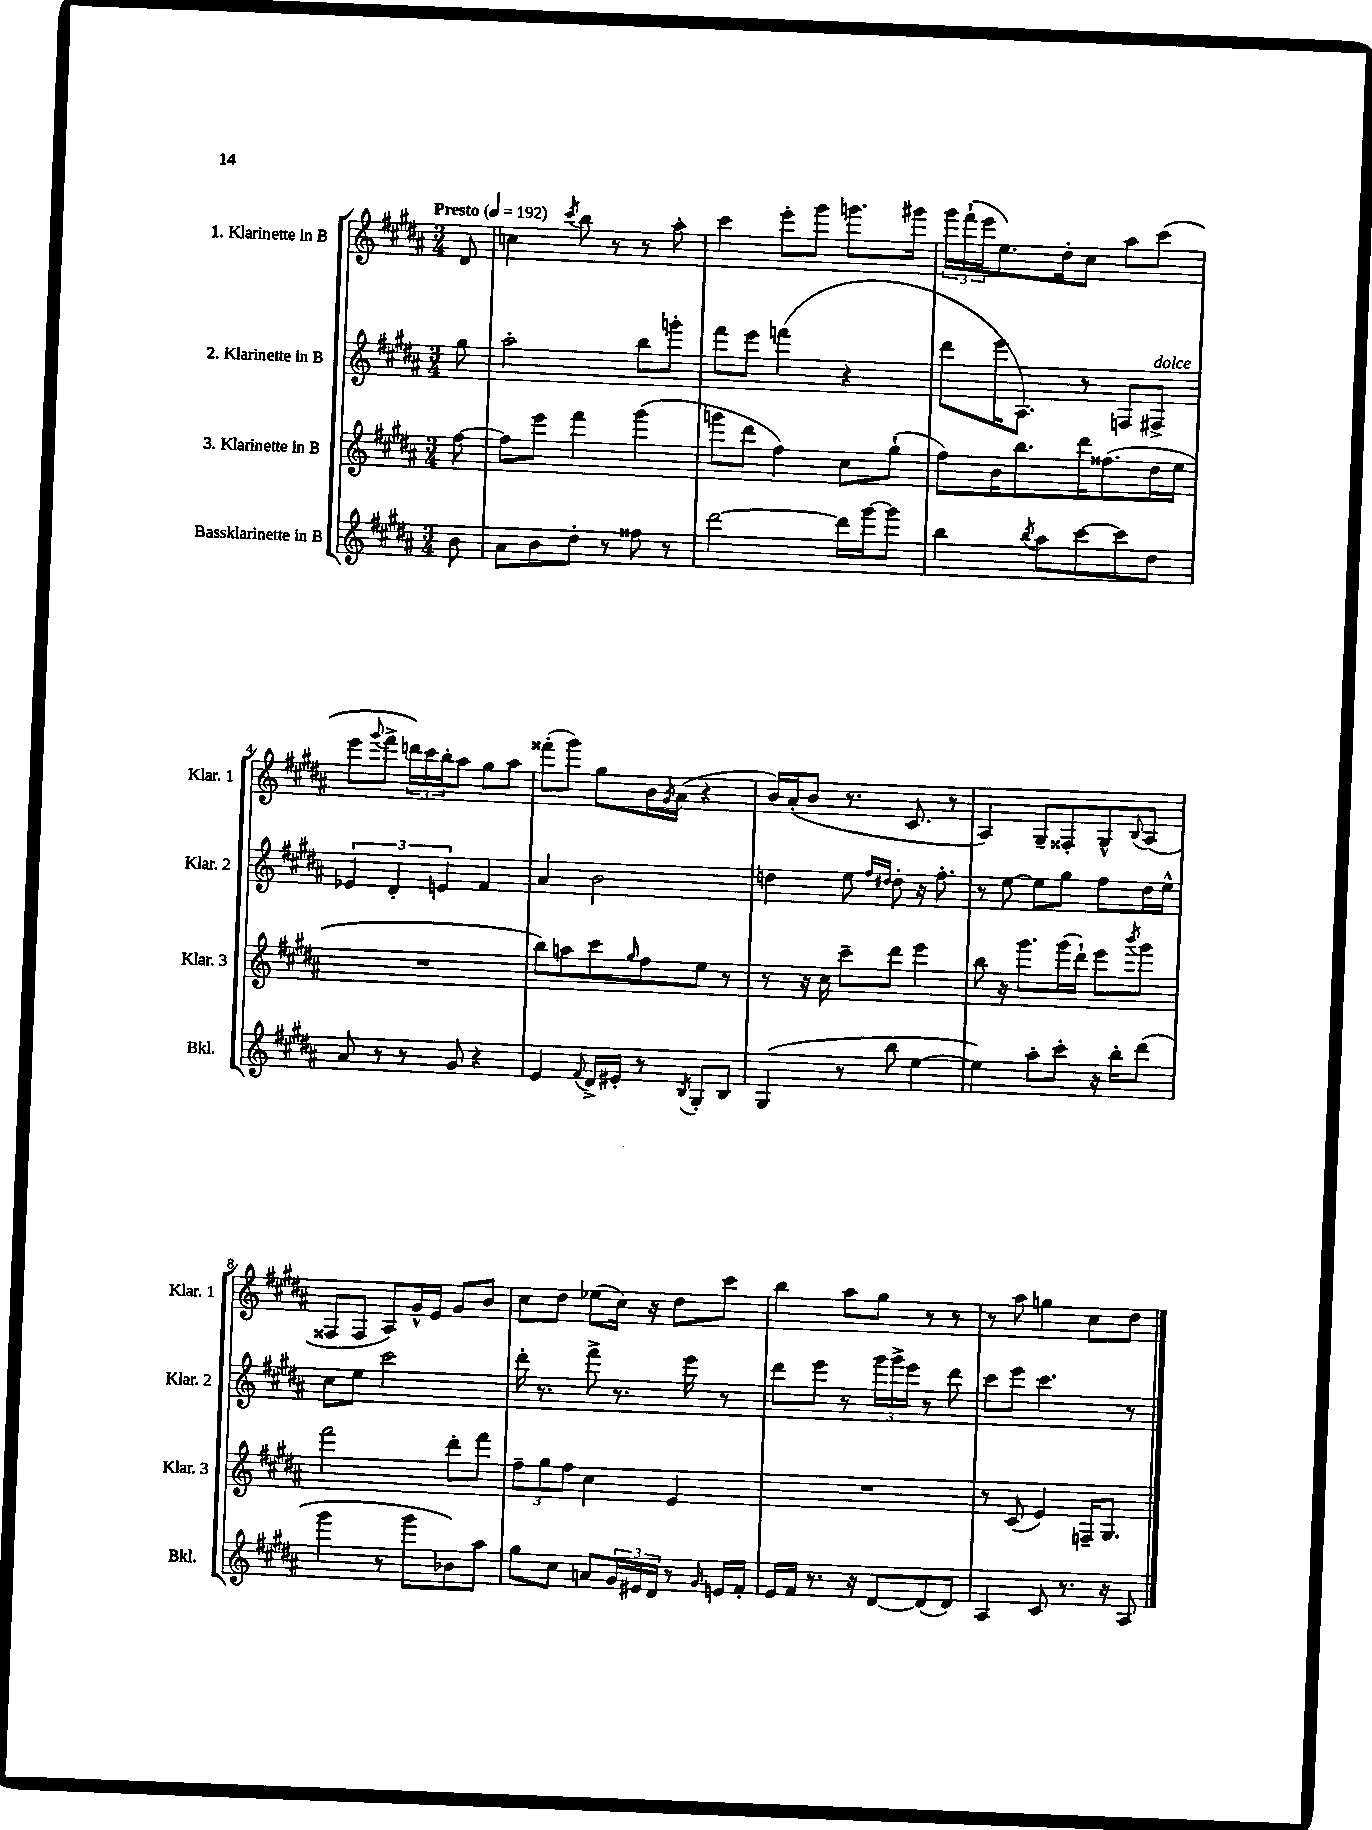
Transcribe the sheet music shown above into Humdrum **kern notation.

**kern	**kern	**kern	**kern
*staff4	*staff3	*staff2	*staff1
*clefG2	*clefG2	*clefG2	*clefG2
*k[f#c#g#d#a#]	*k[f#c#g#d#a#]	*k[f#c#g#d#a#]	*k[f#c#g#d#a#]
*M3/4	*M3/4	*M3/4	*M3/4
*MM192	*MM192	*MM192	*MM192
8b	[8ff#	8gg#	8d#
=	=	=	=
8a#	8ff#]	2aa#'	4cc
8b	8eee	.	.
.	.	.	8qccc#
8dd#'	4fff#	.	8bb
8r	.	.	8r
8ff##	(4ggg#	8bb	8r
8r	.	8ggg'	8aa#'
=	=	=	=
[2ddd#	8ggg	8fff#	4ccc#
.	8ddd#	8eee	.
.	4ff#)	(4fff	8eee'
.	.	.	8ggg#
16ddd#]	8cc#	4r	8.ggg
[16ggg#	.	.	.
8ggg#]	(8gg#`	.	.
.	.	.	16ggg#
=	=	=	=
4bb	8ff#)	8ddd#	24ggg#
.	.	.	(24fff#`
.	.	.	24eee
.	16b	16eee	8.ee)
.	8.bb	8.A#)	.
8qbb	.	.	.
8aa#	.	.	.
.	.	.	16dd#'
[8ccc#	16ddd#	8r	8cc#
.	(8.ff##	.	.
8ccc#]	.	8F	8aa#
8dd#	16dd#	8F#^	(8ccc#
.	16ee	.	.
=	=	=	=
8a#	2.r	6e-	8eee
.	.	.	8qqggg#
8r	.	.	8fff#^
.	.	6d#'	.
8r	.	.	24ddd)
.	.	.	24ccc#
.	.	6e	24bb'
8g#	.	.	8aa#
4r	.	4f#	8gg#
.	.	.	8aa#
=	=	=	=
4e	8bb)	4a#	(8fff##'
.	8aa	.	8ggg#)
8qqf#	.	.	.
16d#^	8ccc#	2b	8gg#
16e#'	.	.	.
.	16qqgg#	.	.
8r	8ff#	.	16b
.	.	.	8qg#
.	.	.	(16a#
8qB	.	.	.
8G#'	8ee	.	4r
8B	8r	.	.
=	=	=	=
(4G#	8r	4dd	16b)
.	.	.	(16a#'
.	16r	.	8b
.	16cc#	.	.
8r	8ccc#~	8ee	8.r
.	.	16qqff#	.
.	.	16qqdd#	.
8bb	8ddd#	8dd#'	.
.	.	.	8.c#
[4ee	4eee	16r	.
.	.	8.ff#'	.
.	.	.	8r
=	=	=	=
4ee])	8bb	8r	4A#)
.	16r	[8ee	.
.	8.ggg#	.	.
8aa#'	.	8ee]	8G#~
8ccc#'	(16ggg#	8gg#	8F##'
.	16ddd#`)	.	.
16r	8eee	8ff#	8G#^^
16bb'	.	.	.
.	8qbbb	.	8qqB
(8ddd#	8ggg#	16dd#	(8A#
.	.	16ee^^	.
=	=	=	=
4ggg#	2fff#	8cc#	8F##
.	.	8ee	8F##
8r	.	2ccc#	8A#)
8ggg#	.	.	16g#^^
.	.	.	16e
8b-)	8ddd#'	.	8g#
8aa#	8fff#	.	8b
=	=	=	=
8gg#	12ff#~	16ddd#'	8cc#
.	.	8.r	.
.	12gg#	.	.
8cc#	.	.	8dd#
.	12ff#	.	.
8a	4cc#	8fff#^	(8ee-
24g#	.	8.r	16cc#)
24e#	.	.	.
.	.	.	16r
24d#	.	.	.
8r	4e	.	8dd#
.	.	16eee	.
16qqg#	.	.	.
16e	.	8r	8ccc#
16f#'	.	.	.
=	=	=	=
16e	2.r	8ddd#	4bb
16f#	.	.	.
8.r	.	8eee	.
.	.	8r	8aa#
16r	.	.	.
[8d#	.	24ggg#	8gg#
.	.	24ggg#^	.
.	.	24eee	.
(8d#]	.	8r	8r
8d#)	.	8ddd#	8r
=	=	=	=
4A#	8r	8ccc#	8r
.	(8c#	8eee	8aa#
8c#	4e)	4.ccc#	4gg
8.r	.	.	.
.	16F~	.	8cc#
16r	8.G#	.	.
8A#	.	8r	8dd#
==	==	==	==
*-	*-	*-	*-
